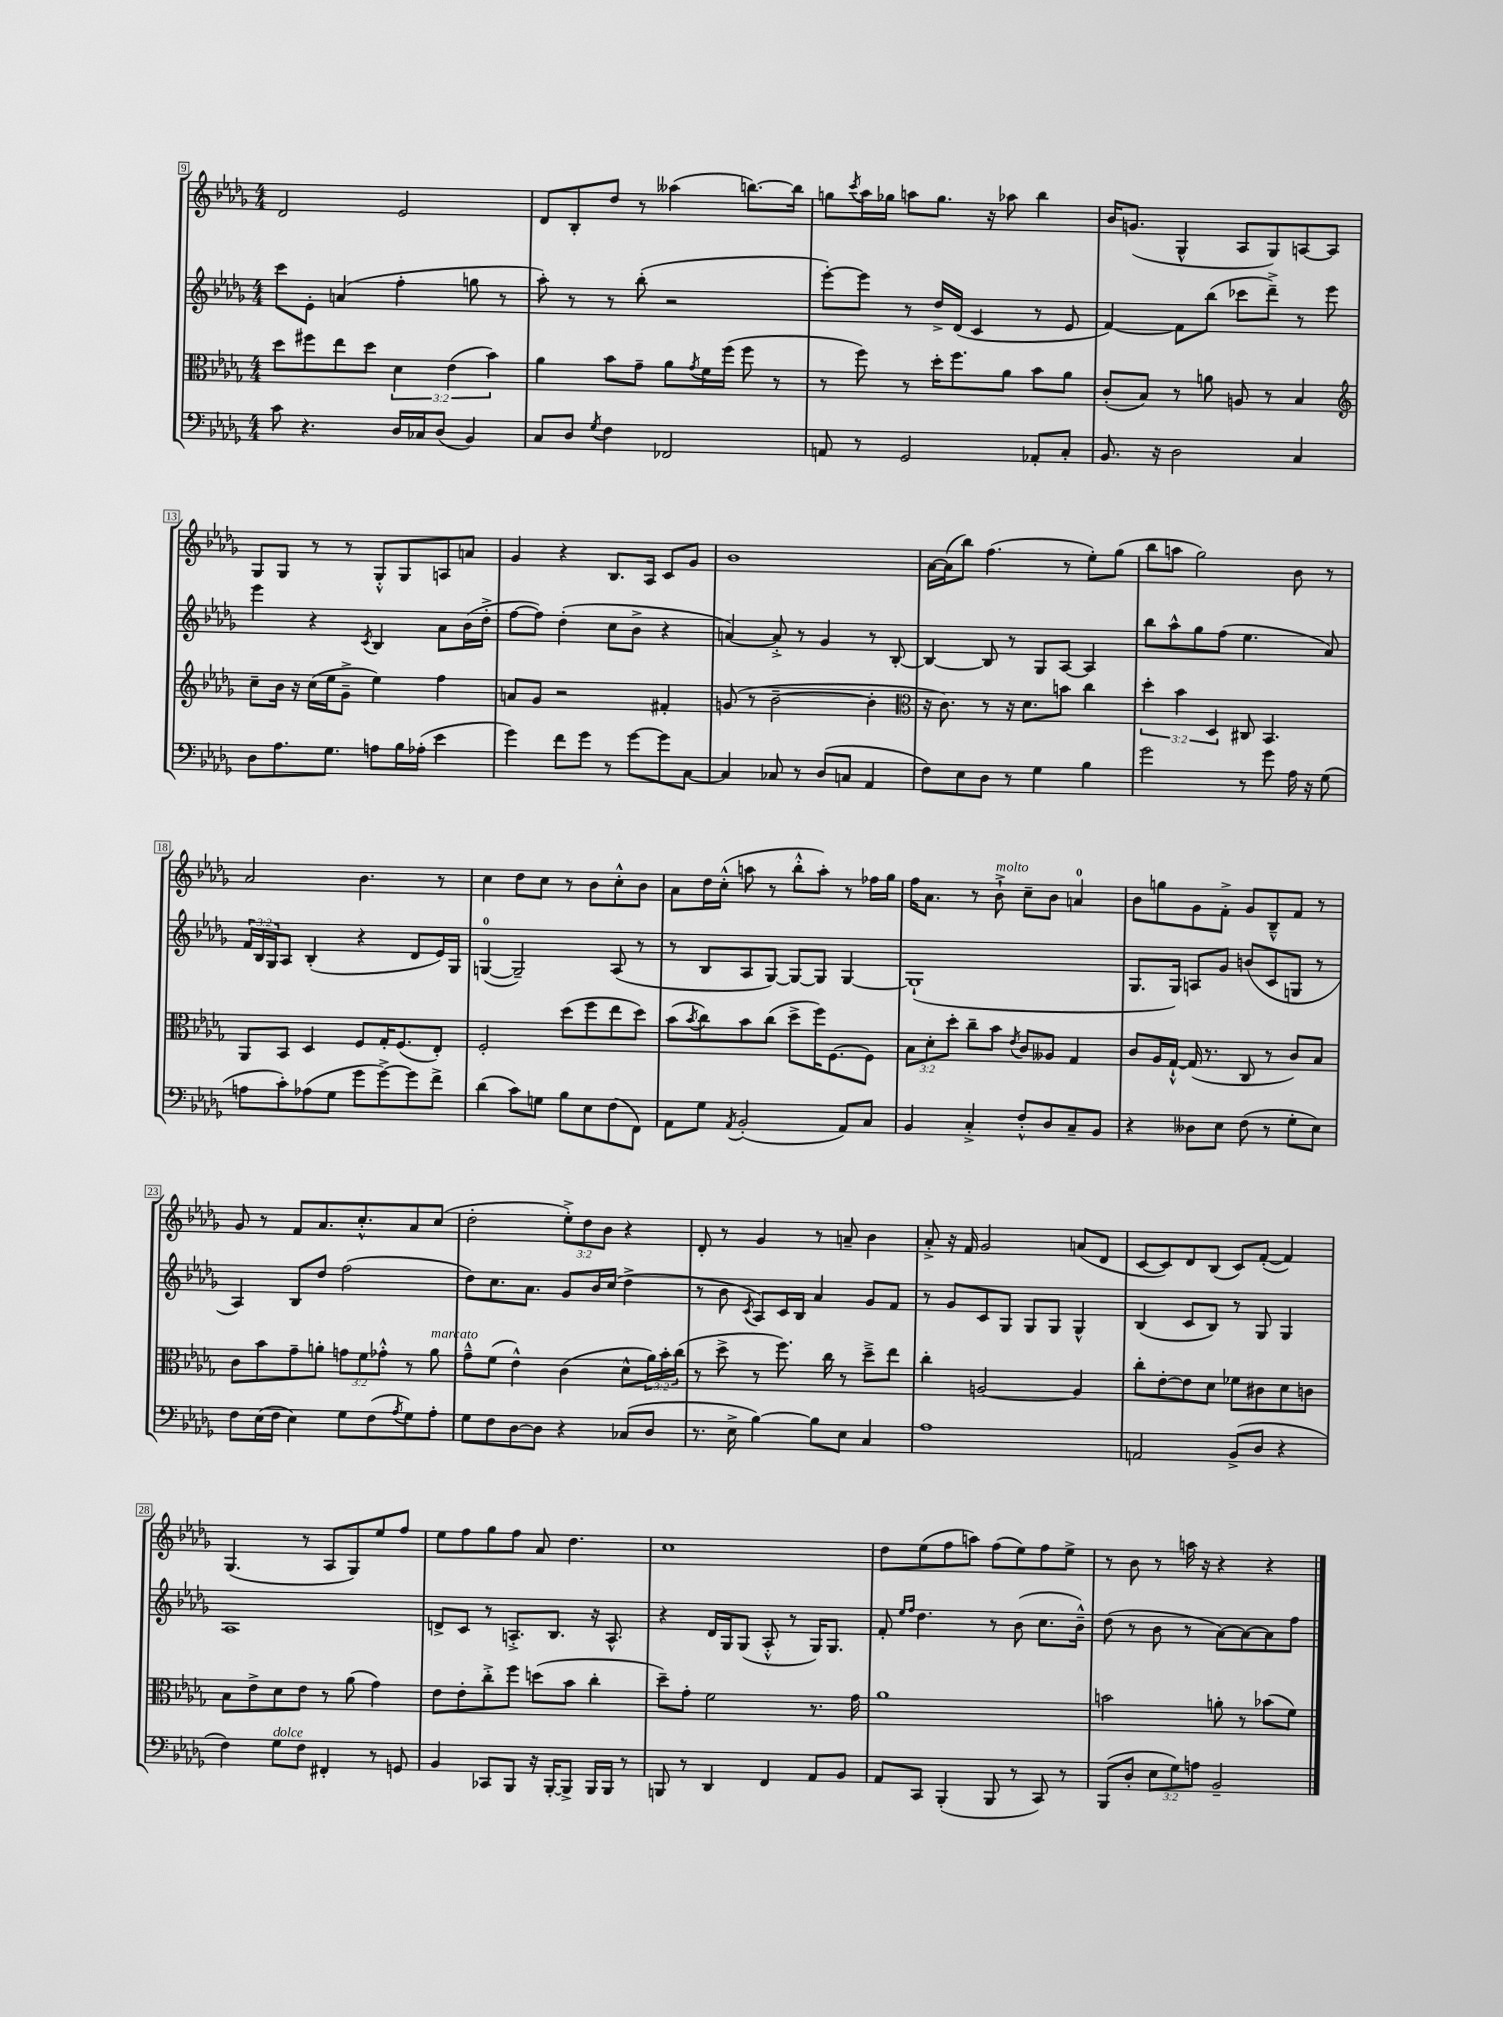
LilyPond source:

<<
\new StaffGroup <<
\new Staff = "s0" {
    \clef treble \key des \major \numericTimeSignature \time 4/4 \override Staff.TupletNumber.text = #tuplet-number::calc-fraction-text
    des'2 ees'2 |
    des'8 bes8-. des''8 r8 aeses''4( b''8.~) b''16 |
    g''8 \acciaccatura { c'''8 } aes''16 ges''16 a''8 ges''8. r16 aes''8 bes''4 |
    bes'16 g'8.( ges4-^ aes8 ges8) a8~ a8 |
    ges8 ges8 r8 r8 ges8-.-^ ges8 a8 a'8 |
    ges'4 r4 bes8. aes16 c'8 ges'8 |
    bes'1 |
    aes'16~ aes'16( bes''8) f''4.( r8 ees''8-.) ges''8( |
    bes''8 a''8 ges''2) bes'8 r8 |
    aes'2 bes'4. r8 |
    c''4 des''8 c''8 r8 bes'8 c''8-.-^ bes'8 |
    aes'8 des''16 c''16-.-^( a''8 r8 bes''8-.-^ a''8-.) r8 fes''16 ges''16 |
    f''16 aes'8. r8 bes'8-!->^\markup { \italic "molto" } c''8-- bes'8 a'4-0 |
    bes'8 g''8 ges'8 f'8-.-> ges'8 bes8---^ f'8 r8 |
    ges'8 r8 f'8 aes'8. c''8.-.-^ aes'8 c''8( |
    des''2-. \tuplet 3/2 { ees''8-.->) des''8 bes'8 } r4 |
    des'8-. r8 ges'4 r8 a'8-- bes'4 |
    aes'8-.-> r16 f'16 ges'2 a'8( des'8 |
    c'8~ c'8) des'8 bes8( c'8) f'8~-.( f'4) |
    ges4.( r8 aes8 ges8) ees''8 f''8 |
    ees''8 f''8 ges''8 f''8 aes'8 des''4. |
    c''1 |
    des''8 ees''8( f''8 a''8) f''8( ees''8) f''8 ees''8-> |
    r8 bes'8 r8 a''16 r16 r4 r4 \bar "|." |
}
\new Staff = "s1" {
    \clef treble \key des \major \numericTimeSignature \time 4/4 \override Staff.TupletNumber.text = #tuplet-number::calc-fraction-text
    c'''8 ees'8-. a'4( f''4-. g''8 r8 |
    aes''8-.) r8 r8 bes''8-.( r2 |
    ees'''8~-.) ees'''8 r8 des''16-> des'16( c'4 r8 ees'8 |
    f'4~) f'8 bes''8( ces'''8 des'''8--->) r8 ees'''8 |
    ees'''4 r4 \acciaccatura { c'8 } bes4 aes'8 bes'16( des''16-.-> |
    f''8~ f''8) des''4-.( c''8 bes'8-> r4 |
    a'4~) a'8-.-> r8 ges'4 r8 bes8~-. |
    bes4~ bes8 r8 ges8 aes8~ aes4 |
    bes''8 aes''8-^ ges''8 f''8( ees''4. aes'8) |
    \tuplet 3/2 { f'16 bes16 ges16 } aes8 bes4-.( r4 des'8 ees'16) ges16 |
    g4-0~( g2--) aes8( r8 |
    r8 bes8 aes8 ges8~) ges8~ ges8 ges4~ |
    ges1-!( |
    ges8. ges16) a8 ges'8 b'8( c'8 g8 r8 |
    aes4) bes8 des''8 f''2( |
    des''8) c''8. aes'8. ges'8 bes'16 c''16( des''4-> |
    r8 bes'8 \acciaccatura { c'8 } aes8) c'16 bes16 aes'4 ges'8 f'8 |
    r8 ges'8 c'8 ges8 ges8 ges8 ges4-^ |
    bes4( c'8 bes8) r8 ges8 ges4 |
    aes1 |
    d'8-> c'8 r8 a8.-.-> bes8. r16 a8.-^ |
    r4 des'16 ges16 ges8( aes8-.-^ r8 ges16) ges8. |
    f'8-. \grace { ees''16 f''16 } des''4. r8 bes'8( c''8. bes'16---^) |
    des''8( r8 bes'8 r8 aes'8~) aes'8~ aes'8 f''8 \bar "|." |
}
\new Staff = "s2" {
    \clef alto \key des \major \numericTimeSignature \time 4/4 \override Staff.TupletNumber.text = #tuplet-number::calc-fraction-text
    des''8 fis''8 ees''8 des''8 \tuplet 3/2 { des'4 ees'4( bes'4) } |
    aes'4 bes'8 ges'8-- aes'8 \acciaccatura { ges'8 } f'16 f''16( f''8 r8 |
    r8 f''8) r8 des''16-. f''8. aes'8 bes'8 aes'8 |
    c'8-.( bes8) r8 a'8 a8 r8 bes4 |
    \clef treble c''8-- bes'16 r16 c''16( ees''16 ges'8---> ees''4) f''4 |
    a'8 ges'8 r2 fis'4-. |
    g'8( r8 bes'2~-- bes'4-. |
    \clef alto r16 c'8.) r8 r16 des'8. b'8 c''4 |
    \tuplet 3/2 { des''4-. bes'4 des4 } cis8 bes,4. |
    aes,8 bes,8 des4 f8 ges16-. f8.( ees8-.) |
    f2-. des''8( f''8 ees''8 des''8) |
    bes'8( \acciaccatura { bes'8 } c''8) bes'8 c''8( des''8-> f''16) f8.~ f8 |
    \tuplet 3/2 { bes8 des'8-. des''8-. } c''8-- bes'8 \acciaccatura { ees'8 } c'8 aeses8 ges4 |
    c'8 aes16 ges16~-!-^ ges16( r8. c8 r8 c'8) bes8 |
    c'8 bes'8 ges'8-- a'8-. \tuplet 3/2 { g'8 f'8 ges'8-.-^ } r8 a'8^\markup { \italic "marcato" } |
    ges'8---^ f'8( ees'4-^) c'4( des'8-^ \tuplet 3/2 { aes'16) bes'16-. c''16( } |
    r8 des''8-> r8 f''8.) c''16 r8 des''8---> ees''8 |
    c''4-. a2~ a4 |
    c''8-. ees'8~-. ees'8 des'8 fes'8 cis'8 des'8 c'8 |
    bes8 ees'8-> des'8 ees'8 r8 aes'8( ges'4) |
    ees'8 ees'8-. c''8-.-> f''8 d''8( bes'8 c''4-. |
    des''8--) ges'8-. f'2 r8. ges'16 |
    aes'1 |
    b'2 a'8-. r8 bes'8( f'8) \bar "|." |
}
\new Staff = "s3" {
    \clef bass \key des \major \numericTimeSignature \time 4/4 \override Staff.TupletNumber.text = #tuplet-number::calc-fraction-text
    c'8 r4. des16 ces16 des8( bes,4) |
    c8 des8 \acciaccatura { ges8 } f4 fes,2 |
    a,8 r8 ges,2 aes,8-. c8-. |
    bes,8. r16 des2 c4 |
    des8 aes8. ges8. a8 bes16 aes16-.( ees'4 |
    ges'4) f'8 ges'8 r8 ges'8~ ges'8 c8~ |
    c4 ces8 r8 des8( c8 aes,4 |
    f8) ees8 des8 r8 ges4 bes4 |
    ges'2 r8 ges'8 aes16 r16 ges8( |
    a8 c'8-.) aes8( ges8 ges'8 ges'8~->) ges'8 f'8-> |
    des'4( c'8) g8 bes8 ees8 f8( f,8) |
    aes,8 ges8 \acciaccatura { aes,8 } bes,2-.( aes,8) c8 |
    bes,4 c4-.-> f8-.-^ des8 c8-- bes,8 |
    r4 deses8 ees8 f8( r8 ges8-. ees8) |
    f8 ees16( f16 ees4) ges8 f8( \acciaccatura { aes8 } ges8) aes8-. |
    ges8 f8 des8~ des8 r4 ces8( des8 |
    r8. ees16-> bes4~) bes8 ees8 c4 |
    aes1 |
    a,2 bes,8->( des8 r4 |
    f4) ges8^\markup { \italic "dolce" } f8 fis,4-. r8 g,8 |
    bes,4 ces,8 bes,,8 r16 bes,,16~-. bes,,8-> bes,,16 bes,,16 r8 |
    b,,8 r8 des,4 f,4 aes,8 bes,8 |
    aes,8 c,8 bes,,4-.( bes,,8 r8 c,8) r8 |
    bes,,8( des8-. \tuplet 3/2 { ees8 ges8) a8 } bes,2-- \bar "|." |
}
>>
>>
\layout { \context { \Score currentBarNumber = #9 \override BarNumber.stencil = #(make-stencil-boxer 0.1 0.3 ly:text-interface::print) } }
